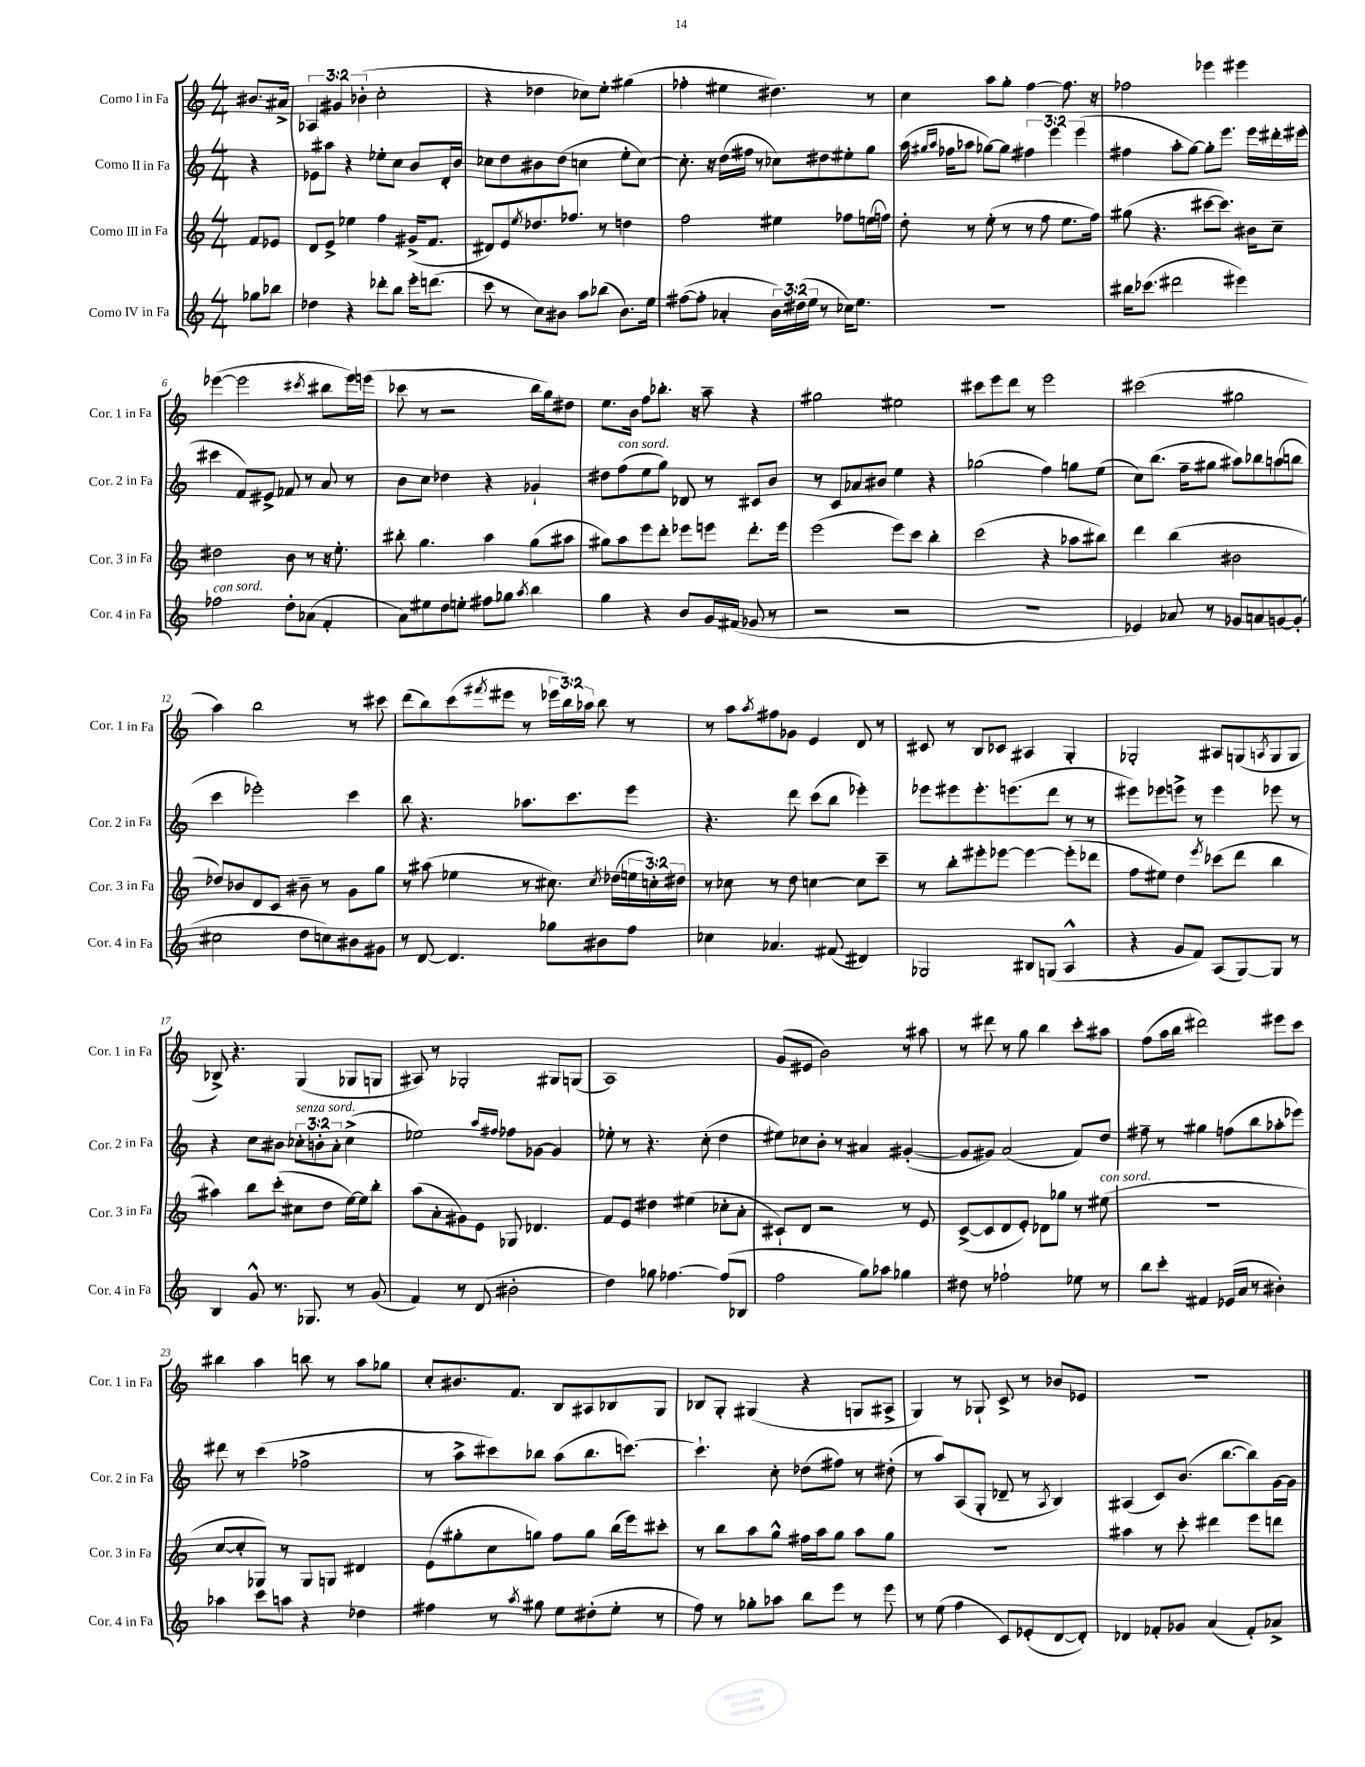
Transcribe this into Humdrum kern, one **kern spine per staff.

**kern	**kern	**kern	**kern
*part4	*part3	*part2	*part1
*staff4	*staff3	*staff2	*staff1
*I"Corno IV in Fa	*I"Corno III in Fa	*I"Corno II in Fa	*I"Corno I in Fa
*I'Cor. 4 in Fa	*I'Cor. 3 in Fa	*I'Cor. 2 in Fa	*I'Cor. 1 in Fa
*clefG2	*clefG2	*clefG2	*clefG2
*k[]	*k[]	*k[]	*k[]
*M4/4	*M4/4	*M4/4	*M4/4
=	=	=	=
8gg-X\L	8f/L	4r	8.b#X/L
8bb-X\J	8e-X/J	.	.
.	.	.	16a#X^/Jk
=1	=1	=1	=1
4dd-X\	8d/L	8e-X\L	6A-X/
.	8e^/J	8aa#X\J	.
.	.	.	6g#X/
4r	4ee-X\	4r	.
.	.	.	(6b-X'\
8ddd-X'\L	4ff\	8ee-X'\L	2cc'\
8bb\J	.	8cc\J	.
16eee'\KL	(16g#X^/KL	8b/L	.
(8.dddn\J	8.f/J	.	.
.	.	16d'/L	.
.	.	16b/JJ	.
=2	=2	=2	=2
8ccc\	8d#X/L)	8cc-X\L	4r
8r	8e/	8dd\	.
.	8qee/	.	.
8cc\L)	8.dd-X/	8b#X\	4dd-X\
8b#X\J	.	(8dd\J	.
.	8.ff-X/J	.	.
8aa\L	.	4ccn\	8cc-X\L)
(8bb-X\J	8r	.	8ee'\J
8.b#\L)	4ddn\	8ee'\L	(4gg#X\
.	.	[8cc\J)	.
16ee\Jk	.	.	.
=3	=3	=3	=3
([8ff#X\L	2ff\	8.cc'\]	4ff-X'\
8ff#'\J]	.	.	.
.	.	16r	.
4a-X'/	.	(16dd\LL	4ee#X\
.	.	16ff#X\JJ	.
.	.	8r	.
24b\LL)	4ee#X\	8cc-X\L)	4.dd#X\)
(24dd#X\	.	.	.
24ee\JJ	.	.	.
8r	.	8dd#X\	.
16cc-X\KL)	8ff-X\L	8ee#X'\	.
8.ee\J	.	.	.
.	(16een\L	8gg\J	8r
.	16ffn\JJ)	.	.
=4	=4	=4	=4
1r	8dd'\	(16aa\	4cc\
.	.	16qqgg#X/LL	.
.	.	16qqaa/JJ	.
.	.	16ff-X\KL	.
.	8r	8aa-X\J	.
.	(8ee'\	[8gg-X\L)	8aa\L
.	8r	8gg-\J]	8gg'\J
.	8r	6ff#X\	[4ff\
.	8ff\	.	.
.	.	6eee\	.
.	8.ee\L	.	8.ff\]
.	.	(6eee\	.
.	16ff\Jk)	.	16r
=5	=5	=5	=5
16bb#X\KL	(8gg#X\	4ff#X\	2ff-X\
(8.ccc-X\J	.	.	.
.	4.r	.	.
2ddd#X\	.	8aa'\L	.
.	.	[8gg\J)	.
.	[8ccc#X\L	8gg'\L]	4eee-X\
.	8.ccc#\J])	8.eee\J	.
4eee#X\)	.	.	4eee#X\
.	16b#X\KL	16eee\LL	.
.	8cc~\J	16ddd#X'\	.
.	.	(16eee#X\JJ	.
!!LO:LB:g=z
=6	=6	=6	=6
!LO:TX:a:i:t=con sord.	!	!	!
2ff-X\	2dd#X\	4ccc#X\	([4eee-X\
.	.	8f/L)	2eee-\]
.	.	8e#X^/J	.
8dd'\L	8b\	8f-X/	.
(8a-X\J	8r	8r	.
.	.	.	8qccc#X/
4f'/	16r	8a/	8bb#X\L
.	8.ee'\	.	.
.	.	8r	16eee-\L)
.	.	.	(16eeen\JJ
=7	=7	=7	=7
8a\L)	8bb#X'\	8b\L	8ccc-X\
8ee#X\	4.gg\	8cc\J	8r
8dd\	.	4dd-X\	2r
8een'\J	.	.	.
8ff#X\L	4aa\	4r	.
8gg-X\J	.	.	.
8qaa/	.	.	.
4bb\	(8gg\L	4g-X`/	16bb\LL
.	.	.	16gg\J)
.	8aa#X\J	.	8dd#X\J
=8	=8	=8	=8
4gg\	8gg#X\L)	8dd#X\L	8.ee\L
!	!	!LO:TX:a:i:t=con sord.	!
.	8aa\	(8ff\	.
.	.	.	16b\Jk
4r	8eee\	8ee\	8ff\L
.	8ddd'\J	8gg\J)	8.bb-X'\J
8b/L	8eee-X\L	8d-X/	.
.	.	.	16r
16g/L	8eeen\J	8r	8aa~\
(16f#X/JJ	.	.	.
8g-X/	8.ddd'\L	8c#X/L	4r
8r	.	8b/J	.
.	16eee\Jk	.	.
=9	=9	=9	=9
2r	(2eee\	8r	2gg#X\
.	.	8c/L	.
.	.	8a-X/	.
.	.	8b#X/J	.
2r	8eee\L)	4ee\	2ee#X\
.	8ccc\J	.	.
.	4bb'\	4r	.
=10	=10	=10	=10
1r	(2ccc\	(2gg-X\	8ccc#X\L
.	.	.	8eee\
.	.	.	8ddd\J
.	.	.	8r
.	4r	4ff\)	2eee\
.	8aa-X\L	8ggn\L	.
.	8bb#X\J)	(8ee\J	.
=11	=11	=11	=11
4e-X/)	4ddd\	8cc\L)	(2ccc#X\
.	.	(8.bb\J	.
8a-X/	(4bb\	.	.
.	.	16ff~\KL	.
8r	.	8gg#X\J	.
8g-X/L	2b#X\	8aa#X\L)	2gg#X\
8an/	.	8bb-X\	.
[8gn/	.	(8aan\	.
(8g'/J]	.	8bbn\J	.
!!LO:LB:g=z
=12	=12	=12	=12
2cc#X\	8dd-X/L)	4ccc\	4aa\)
.	8b-X/	.	.
.	8d/	2eee-X'\)	2bb\
.	8c/J	.	.
8dd\L	8b#X~\	.	.
8ccn\)	8r	.	.
8b#X\	8g\L	4ccc\	8r
8g#X\J	8gg\J	.	8ccc#X\
=13	=13	=13	=13
8r	8r	8bb\	(8ddd\L
[8d/	(8aa#X\	4.r	8bb\)
4.d/]	4ee-X\	.	(8ccc\
.	.	.	8qfff#X/
.	.	.	8eee#X\J
.	8r	8.aa-X\L	8r
8gg-X\L	8.cc#X\)	.	24eee-X\LL
.	.	.	24bb\)
.	.	8.ccc\	.
.	.	.	24aa-X\JJ
8b#X\	.	.	8bb\
.	8qcc#/	.	.
.	(16dd-X\LL	.	.
8ff\J	24een\	8eee\J	8r
.	24ccn'\)	.	.
.	24dd#X\JJ	.	.
=14	=14	=14	=14
4cc-X\	8r	4.r	8r
.	8cc-X\	.	8aa\L
.	.	.	8qaa/
4.a-X/	8r	.	8ff#X\
.	8dd\	8ddd\	8g-X\J
.	[4ccn\	(8ccc\L	4e/
(8f#X/	.	8bb\J	.
4d#X/)	8cc\L]	4eee-X'\)	8d/
.	8ccc~\J	.	8r
=15	=15	=15	=15
2G-X/	8r	8eee-X\L	8c#X/
.	8bb'\L	8eee#X\	8r
.	8eee#X'\	8.eee#'\	8B/L
.	[8eee-X\J	.	8c-X/J
.	.	(8.eeen\	.
8B#X/L	4eee-\_	.	4A#X/
(8Gn/J	.	8ddd\J	.
4A^^/	(8eee-'\L]	8r	4G'/
.	8ddd-X\J	8r	.
=16	=16	=16	=16
4r	8ff\L	8eee#X\L)	2G-X'/
.	8ee#X\J)	8eee-X\	.
8g/L	4dd\	8eeen^\J	.
8f/J)	.	8r	.
.	8qeee/	.	.
(8A/L	(8ccc-X\L	4eee\	8A#X/L
[8G/)	8ddd\J	.	(8Gn/
.	.	.	8qAn/
8G/J]	4bb\	8eee-X\	8G/
8r	.	8r	8G/J
!!LO:LB:g=z
=17	=17	=17	=17
4B/	4aa#X\)	4r	8B-X^/)
.	.	.	4.r
8g^^/	8bb\L	8cc\L	.
8.r	(8ccc'\J	8b#X\J	.
!	!	!LO:TX:a:i:t=senza sord.	!
.	8cc#X\L	12cc-X'\L	(4G/
8.G-X/	.	.	.
.	.	12bn'\	.
.	8dd\J	.	.
.	.	12a'\J	.
8r	[16ee\LL)	(4cc-^\	8G-X/L
.	16ee\J]	.	.
(8g/	8bb'\J	.	8Gn/J
=18	=18	=18	=18
4f/)	(8aa\L	2ee-X\)	8A#X/)
.	8a'\	.	8r
8r	8g#X\)	.	2G-X'/
(8d/	8e\J	.	.
.	.	16qqaa/LL	.
.	.	16qqff#X/JJ	.
2b#X'\	8G-X/	8ff-X\L	.
.	4.d-X/	[8g-X\J	.
.	.	4g-/]	8G#X/L
.	.	.	(8Gn/J
=19	=19	=19	=19
4dd\)	8f/L	8ee-X'\	1A)
.	8e/J	8r	.
8gg-X\	4dd#X\	4.r	.
[4.ff-X\	.	.	.
.	(4ee#X\	.	.
.	.	(8cc'\	.
(8ff-/L]	8cc-X'\L	4dd\	.
8B-X/J	8a'\J	.	.
=20	=20	=20	=20
2ff\	8c#X`/L)	8ee#X\L)	(8g/L
.	8d/J	8cc-X\	8e#X/J
.	2r	8b'\J	2b\)
.	.	8r	.
8gg\L)	.	4a#X/	.
8aa-X\J	.	.	.
4gg-X\	8r	([4g#X'/	8r
.	8e/	.	8aa#X\
=21	=21	=21	=21
8dd#X\	([8c^/L	8g#/L]	8r
8r	8c/]	8g#X/J)	8ddd#X\
2ff-X`\	8d/	(2a/	8r
.	8e'/J)	.	8gg\
.	8d-X\L	.	4bb\
.	8gg-X\J	.	.
8ee-X\	8r	8f/L)	8ccc'\L
!	!LO:TX:a:i:t=con sord.	!	!
8r	(8ee#X\	8dd/J	8aa#X\J
=22	=22	=22	=22
8bb\L	1r	8ff#X~\	(8ff\L
8ccc'\J	.	8r	16aa\L
.	.	.	16bb\JJ
4f#X/	.	4gg#X\	2ddd#X\)
(16e-X/LL	.	(8ffn\L	.
16a/JJ	.	.	.
8r	.	8bb\	.
4b#X'\)	.	8aa-X'\	8eee#X\L
.	.	8eee-X\J)	8ccc\J
!!LO:LB:g=z
=23	=23	=23	=23
4aa-X\	[8cc/L	8ddd#X\	4bb#X\
.	8cc'/]	8r	.
8ccc\L	8G-X/J)	(4ccc\	4aa\
8aan\J	8r	.	.
4r	8G-/L	2ff-X^\	8bbn\
.	8Gn/J	.	8r
4dd-X\	4d#X/	.	8aa\L
.	.	.	8gg-X\J
=24	=24	=24	=24
4ff#X\	(8e\L	8r	8cc'/L
.	8gg#X'\	8aa^\L	8.b#X/
8r	8cc\	8ccc#X\)	.
.	.	.	8.f/J
8qaa/	.	.	.
8gg#X\	8ggn\J)	8bb-X\J	.
8ee\L	8ff\L	(8aa\L	8B/L
(8dd#X'\	8gg\J	8.bb-\	8A#X/
8ee'\J	(16bb\LL	.	8B-X/
.	16eee\J)	[8.cccn\J)	.
8r	8ccc#X'\J	.	8G/J
=25	=25	=25	=25
8ff\)	8r	4.ccc`\]	8B-X/L
8r	8bb\L	.	8G'/J
8gg-X'\L	8aa\	.	(4G#X/
8aa-X\J	8gg^^\J	8cc'\	.
8bb\L	16ff#X\LL	(8dd-X\L	4r
.	16aa\J	.	.
8eee\J	8gg\J	8ff#X\J)	.
8r	8aa\L	8r	8Gn/L
8eee\	8gg\J	(8dd#X'\	8A#X^/J
=26	=26	=26	=26
8r	1r	8r	4G/)
(8ee\	.	8aa/L)	.
4ff\	.	(8A/	8r
.	.	8G'/J	8G-X`/
8c/L)	.	8d-X~/	8c^/
(8e-X'/	.	8r	8r
.	.	8qA/	.
[8d/	.	4B/)	8b-X/L
8d'/J])	.	.	8e-X/J
=27	=27	=27	=27
4d-X/	4aa#X\	(4A#X/	1r
8f-X'/L	8r	8c/L)	.
8g-X/J	8ccc'\	(8.b/J	.
(4a/	4ddd#X\	.	.
.	.	[8.bb\L	.
8f-'/L)	8eee\L	8bb\])	.
8a-X^/J	8dddn\J	[16g\L	.
.	.	16g\JJ]	.
==	==	==	==
*-	*-	*-	*-
